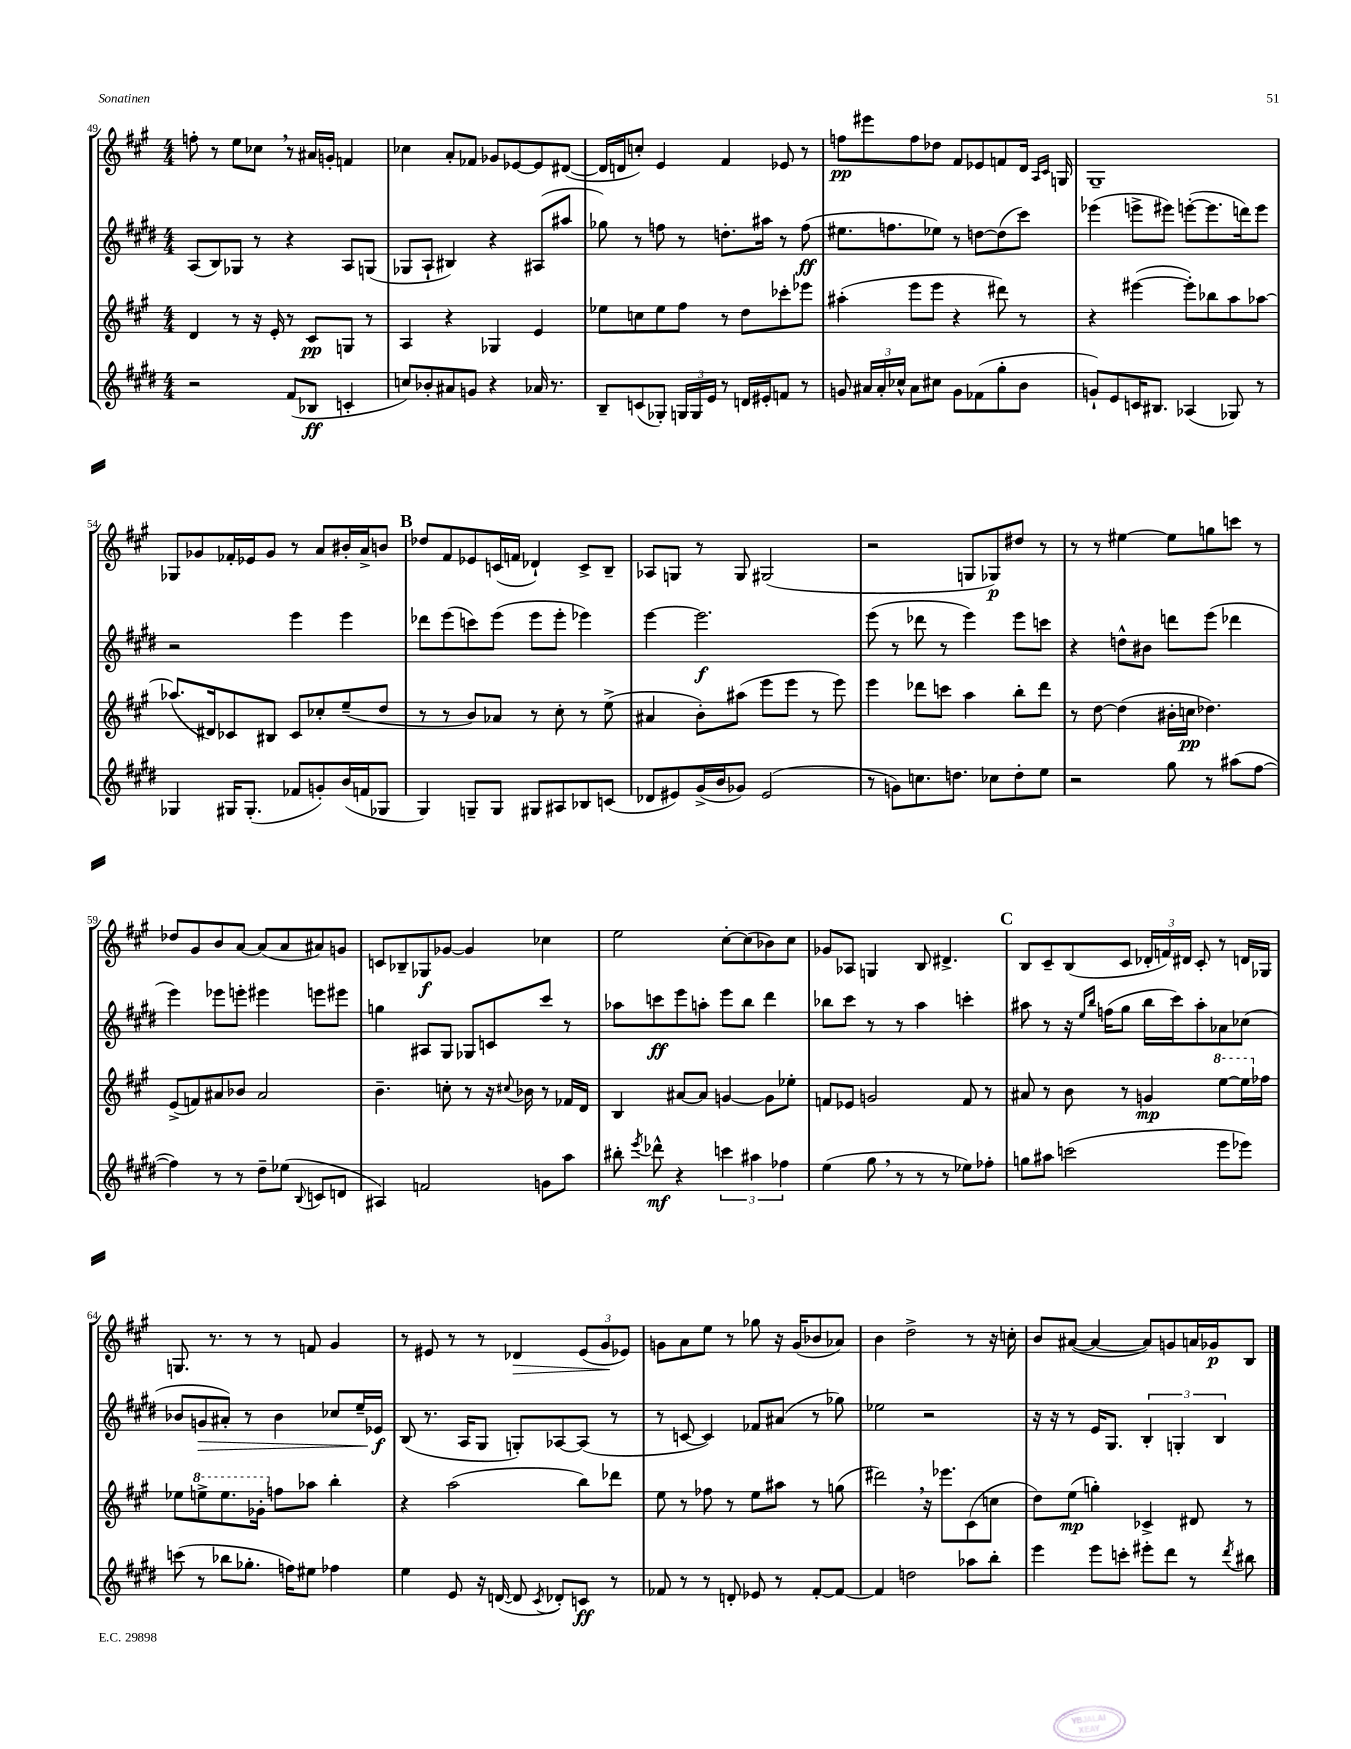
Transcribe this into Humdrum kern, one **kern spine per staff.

**kern	**dynam	**kern	**dynam	**kern	**dynam	**kern	**dynam
*part4	*part4	*part3	*part3	*part2	*part2	*part1	*part1
*staff4	*staff4	*staff3	*staff3	*staff2	*staff2	*staff1	*staff1
*clefG2	*	*clefG2	*	*clefG2	*	*clefG2	*
*k[f#c#g#d#]	*	*k[f#c#g#]	*	*k[f#c#g#d#]	*	*k[f#c#g#]	*
*M4/4	*	*M4/4	*	*M4/4	*	*M4/4	*
=49	=49	=49	=49	=49	=49	=49	=49
2r	.	4d/	.	(8A/L	.	8ffn'\	.
.	.	.	.	8B/)	.	8r	.
.	.	8r	.	8G-X/J	.	8ee\L	.
.	.	16r	.	8r	.	8cc-X,\J	.
.	.	16e'/	.	.	.	.	.
(8f#/L	.	8r	.	4r	.	8r	.
8B-X/J	ff	8c#/L	pp	.	.	16a#X/LL	.
.	.	.	.	.	.	16gn'/JJ	.
4cn'/	.	8Gn/J	.	8A/L	.	4fn/	.
.	.	8r	.	(8Gn/J	.	.	.
=50	=50	=50	=50	=50	=50	=50	=50
8ccn/L)	.	4A/	.	8G-X/L	.	4cc-X\	.
8b-X'/	.	.	.	8A`/J	.	.	.
8a#X/	.	4r	.	4B#X/)	.	8a'/L	.
8gn/J	.	.	.	.	.	8f-X/J	.
4r	.	4G-X/	.	4r	.	8g-X/L	.
.	.	.	.	.	.	[8e-X/	.
16a-X/	.	4e/	.	(8A#X/L	.	8e-/]	.
8.r	.	.	.	.	.	.	.
.	.	.	.	8aa#X/J	.	([8d#X/J	.
=51	=51	=51	=51	=51	=51	=51	=51
8B~/L	.	8ee-X\L	.	8gg-X\)	.	16d#/LL]	.
.	.	.	.	.	.	16dn/J	.
(8cn/	.	8ccn\	.	8r	.	8ccn'/J)	.
8G-X'/J)	.	8ee-\	.	8ffn\	.	4e/	.
24Gn/LL	.	8ff#\J	.	8r	.	.	.
24G/	.	.	.	.	.	.	.
24e/JJ	.	.	.	.	.	.	.
8r	.	8r	.	8.ddn'\L	.	4f#/	.
16dn/LL	.	8dd\L	.	.	.	.	.
16e#X'/J	.	.	.	16aa#X\Jk	.	.	.
8fn/J	.	8ccc-X'\	.	8r	.	8e-X/	.
8r	.	8eee-X\J	.	(8ff\	ff	8r	.
=52	=52	=52	=52	=52	=52	=52	=52
8gn/	.	(4aa#X'\	.	8.ee#X\L	.	8ffn\L	pp
24a#X/LL	.	.	.	.	.	8eee#X\	.
24a#'/	.	.	.	.	.	.	.
.	.	.	.	8.ffn\	.	.	.
24cc-X^^/JJ	.	.	.	.	.	.	.
8a#\L	.	8eee\L	.	.	.	8ff\	.
8cc#X\J	.	8eee\J	.	8ee-X\J)	.	8dd-X\J	.
8g\L	.	4r	.	8r	.	8f#/L	.
(8f-X\	.	.	.	[8ddn\L	.	8e-X/	.
8gg#'\	.	8ddd#X\)	.	(8dd\]	.	8fn/	.
8b\J	.	8r	.	8ccc#\J)	.	16d/Jk	.
.	.	.	.	.	.	16qqA/LL	.
.	.	.	.	.	.	16qqc#/JJ	.
.	.	.	.	.	.	16Gn/	.
=53	=53	=53	=53	=53	=53	=53	=53
8gn`/L)	.	4r	.	(4eee-X\	.	1G#~	.
8e/	.	.	.	.	.	.	.
16cn/K	.	([4eee#X\	.	8eeen^\L	.	.	.
8.B#X/J	.	.	.	.	.	.	.
.	.	.	.	8eee#X\J)	.	.	.
(4A-X/	.	8eee#'\L])	.	([8eeen'\L	.	.	.
.	.	8bb-X\	.	8.eee\]	.	.	.
8G-X/)	.	8aa\	.	.	.	.	.
.	.	.	.	16dddn\k)	.	.	.
8r	.	[8aa-X\J	.	8eee\J	.	.	.
!!LO:LB:g=z
=54	=54	=54	=54	=54	=54	=54	=54
4G-X/	.	(8.aa-X/L]	.	2r	.	8G-X/L	.
.	.	.	.	.	.	8g-X/	.
.	.	16d#X/k)	.	.	.	.	.
16G#X/KL	.	8c-X/	.	.	.	16f-X'/L	.
(8.G#'/J	.	.	.	.	.	16e-X/J	.
.	.	8B#X/J	.	.	.	8g-/J	.
8f-X/L	.	8c-/L	.	4eee\	.	8r	.
8gn'/)	.	8cc-X'/	.	.	.	8a/L	.
(16b/L	.	(8ee~/	.	4eee\	.	16b#X'/L	.
16fn/J	.	.	.	.	.	16a^/J	.
8G-X/J	.	8dd/J	.	.	.	8bn/J	.
!!LO:REH:place=s1:t=B
=55	=55	=55	=55	=55	=55	=55	=55
4G#/)	.	8r	.	8ddd-X\L	.	8dd-X/L	.
.	.	8r	.	(8eee\	.	8f#/	.
8Gn~/L	.	8b/L)	.	8cccn\)	.	8e-X/	.
8G/J	.	8a-X/J	.	(8eee\J	.	(16cn/L	.
.	.	.	.	.	.	16fn/JJ	.
8G#X/L	.	8r	.	8eee\L	.	4d-X`/)	.
8A#X/	.	8cc#'\	.	8eee'\J	.	.	.
8B-X/	.	8r	.	4eee-X\)	.	8c^/L	.
(8cn/J	.	(8ee^\	.	.	.	8B~/J	.
=56	=56	=56	=56	=56	=56	=56	=56
8d-X/L	.	4a#X/	.	[4eee\	.	8A-X/L	.
8e#X/)	.	.	.	.	.	8Gn/J	.
(16g#^/L	.	8b'\L)	.	2.eee\]	f	8r	.
16b/J	.	.	.	.	.	.	.
8g-X/J)	.	(8aa#X\J	.	.	.	8G/	.
(2e#/	.	8eee\L	.	.	.	(2G#X/	.
.	.	8eee\J	.	.	.	.	.
.	.	8r	.	.	.	.	.
.	.	8eee\)	.	.	.	.	.
=57	=57	=57	=57	=57	=57	=57	=57
8r	.	4eee\	.	(8eee\	.	2r	.
8gn\L)	.	.	.	8r	.	.	.
8.ccn\	.	8ddd-X\L	.	8ddd-X\	.	.	.
.	.	8cccn\J	.	8r	.	.	.
8.ddn\J	.	.	.	.	.	.	.
.	.	4aa\	.	4eee\)	.	8Gn/L	.
8cc-X\L	.	.	.	.	.	8G-X/)	p
8dd'\	.	8bb'\L	.	8eee\L	.	8dd#X/J	.
8ee\J	.	8ddd-\J	.	8cccn\J	.	8r	.
=58	=58	=58	=58	=58	=58	=58	=58
2r	.	8r	.	4r	.	8r	.
.	.	[8dd\	.	.	.	8r	.
.	.	(4dd\]	.	8ddn^^\L	.	[4ee#X\	.
.	.	.	.	8b#X\J	.	.	.
8gg#\	.	16b#X'\LL	.	8dddn\L	.	8ee#\L]	.
.	.	16ccn\JJ	pp	.	.	.	.
8r	.	4.dd-X\)	.	(8eee\J	.	8ggn\	.
(8aa#X\L	.	.	.	4ddd-X\	.	8cccn\J	.
[8ff#\J	.	.	.	.	.	8r	.
!!LO:LB:g=z
=59	=59	=59	=59	=59	=59	=59	=59
4ff#\])	.	(8e^/L	.	4eee\)	.	8dd-X/L	.
.	.	8fn/)	.	.	.	8g#/	.
8r	.	8a#X/	.	8eee-X\L	.	8b/	.
8r	.	8b-X/J	.	8eeen'\J	.	[8a/J	.
8dd#~\L	.	2a#/	.	4eee#X\	.	(8a/L]	.
(8ee-X\J	.	.	.	.	.	8a/	.
8qqB/	.	.	.	.	.	.	.
8cn/L	.	.	.	8eeen\L	.	8a#X/)	.
8dn/J	.	.	.	8eee#X\J	.	8gn/J	.
=60	=60	=60	=60	=60	=60	=60	=60
4A#X/)	.	4.b~\	.	4ggn\	.	8cn/L	.
.	.	.	.	.	.	8B-X~/	.
2fn/	.	.	.	8A#X/L	.	8G-X/	f
.	.	8ccn'\	.	8G#/J	.	[8g-X/J	.
.	.	8r	.	8G-X/L	.	4g-/]	.
.	.	16r	.	8cn/	.	.	.
.	.	8qqcc#X/	.	.	.	.	.
.	.	16b-X\	.	.	.	.	.
8gn\L	.	8r	.	8ccc#/J	.	4cc-X\	.
8aa\J	.	16f-X/LL	.	8r	.	.	.
.	.	16d/JJ	.	.	.	.	.
=61	=61	=61	=61	=61	=61	=61	=61
8bb#X'\	.	4B/	.	8aa-X\L	.	2ee\	.
8qeee/	.	.	.	.	.	.	.
8ddd-X^^\	mf	.	.	8cccn\	ff	.	.
4r	.	[8a#X/L	.	8eee\	.	.	.
.	.	8a#/J]	.	8aan'\J	.	.	.
6cccn\	.	[4gn/	.	8eee\L	.	[8cc#'\L	.
.	.	.	.	8bb\J	.	(8cc#\]	.
6aa#X\	.	.	.	.	.	.	.
.	.	8g\L]	.	4ddd#\	.	8b-X\)	.
6ff-X\	.	.	.	.	.	.	.
.	.	8ee-X'\J	.	.	.	8cc#\J	.
=62	=62	=62	=62	=62	=62	=62	=62
(4ee\	.	8fn/L	.	8bb-X\L	.	8g-X/L	.
.	.	8e-X/J	.	8ccc#\J	.	8A-X/J	.
8gg#,\	.	2gn/	.	8r	.	4Gn/	.
8r	.	.	.	8r	.	.	.
8r	.	.	.	4aa\	.	8B/	.
8r	.	.	.	.	.	4.d#X^/	.
8ee-X\L)	.	8f/	.	4cccn'\	.	.	.
8ff-X'\J	.	8r	.	.	.	.	.
!!LO:REH:place=s1:t=C
=63	=63	=63	=63	=63	=63	=63	=63
8ggn\L	.	8a#X/	.	8aa#X\	.	8B/L	.
8aa#X\J	.	8r	.	8r	.	8c#~/	.
(2cccn\	.	8b\	.	16r	.	(8B/	.
.	.	.	.	16qqee/LL	.	.	.
.	.	.	.	16qqbb/JJ	.	.	.
.	.	.	.	(16ffn\KL	.	.	.
.	.	8r	.	8gg#\J	.	8c#/J	.
.	.	4gn/	mp	16bb\LL	.	24d-X'/LL	.
.	.	.	.	.	.	24fn/)	.
.	.	.	.	16ccc#\J)	.	.	.
.	.	.	.	.	.	24d#X/JJ	.
.	.	.	.	8aa#'\	.	8c#'/	.
*	*	*8va	*	*	*	*	*
8eee\L	.	[8eee\L	.	8a-X\	.	8r	.
8eee-X\J)	.	16eee\L]	.	(8cc-X\J	.	16dn/LL	.
*	*	*X8va	*	*	*	*	*
.	.	16ff-X\JJ	.	.	.	16G-X/JJ	.
!!LO:LB:g=z
=64	=64	=64	=64	=64	=64	=64	=64
(8cccn\	.	8ee-X\L	.	8b-X/L	.	8.Gn/	.
*	*	*8va	*	*	*	*	*
!	!	!	!	!	!LO:HP:b	!	!
8r	.	8eeen^\	.	8gn/	>	.	.
.	.	.	.	.	.	8.r	.
8bb-X\L	.	8.eee\	.	8a#X'/J)	.	.	.
8.gg-X'\J	.	.	.	8r	.	8r	.
.	.	16gg-X'\Jk	.	.	.	.	.
*	*	*X8va	*	*	*	*	*
.	.	8ffn\L	.	4b-\	.	8r	.
16ffn\KL)	.	.	.	.	.	.	.
8ee#X\J	.	8aa-X\J	.	.	.	8fn/	.
4ff-X\	.	4bb'\	.	8cc-X/L	.	4g#/	.
.	.	.	.	16ee~/L	.	.	.
.	.	.	.	16e-X/JJ	f	.	.
.	.	.	.	.	]	.	.
=65	=65	=65	=65	=65	=65	=65	=65
4ee\	.	4r	.	(8B/	.	8r	.
.	.	.	.	8.r	.	8e#X/	.
8e/	.	(2aa\	.	.	.	8r	.
.	.	.	.	16A/KL	.	.	.
16r	.	.	.	8G#/J	.	8r	.
([16dn/	.	.	.	.	.	.	.
!	!	!	!	!	!	!	!LO:HP:b
8d/]	.	.	.	8Gn'/L)	.	4d-X/	>
8qc#/	.	.	.	.	.	.	.
8d-X'/L)	.	.	.	[8A-X/	.	.	.
8cn/J	ff	8bb\L)	.	(8A-/J]	.	(12e#/L	.
.	.	.	.	.	.	12g#/	.
8r	.	8ddd-X\J	.	8r	.	.	.
.	.	.	.	.	.	12e-X/J)	]
=66	=66	=66	=66	=66	=66	=66	=66
8f-X/	.	8ee\	.	8r	.	8gn\L	.
8r	.	8r	.	[8cn/	.	8a\	.
8r	.	8ff-X\	.	4c/])	.	8ee\J	.
8dn'/	.	8r	.	.	.	8r	.
8e-X/	.	8ee\L	.	8f-X/L	.	8gg-X\	.
8r	.	8aa#X\J	.	(8a#X/J	.	16r	.
.	.	.	.	.	.	(16g/KL	.
[8f-'/L	.	8r	.	8r	.	8b-X/	.
8f-/J_	.	(8ggn\	.	8gg-X\)	.	8a-X/J)	.
=67	=67	=67	=67	=67	=67	=67	=67
4f-/]	.	2ddd#X,\)	.	2ee-X\	.	4b\	.
2ddn\	.	.	.	.	.	2dd^\	.
.	.	16r	.	2r	.	.	.
.	.	8.eee-X\L	.	.	.	.	.
8aa-X\L	.	(8c#\	.	.	.	8r	.
8bb'\J	.	8ccn\J	.	.	.	16r	.
.	.	.	.	.	.	16ccn'\	.
=68	=68	=68	=68	=68	=68	=68	=68
4eee\	.	8dd\L)	.	16r	.	8b/L	.
.	.	.	.	16r	.	.	.
.	.	(8ee\J	mp	8r	.	([8a#X/J	.
8eee\L	.	4ggn'\)	.	16e/KL	.	4a#/_	.
.	.	.	.	8.G#/J	.	.	.
8cccn'\J	.	.	.	.	.	.	.
8eee#X'\L	.	4c-X^/	.	6B'/	.	8a#/L])	.
8ddd#\J	.	.	.	.	.	8gn/	.
.	.	.	.	6Gn'/	.	.	.
8r	.	8d#X/	.	.	.	16an/L	.
.	.	.	.	.	.	16g-X/J	p
.	.	.	.	6B/	.	.	.
8qddd#/	.	.	.	.	.	.	.
8bb#X\	.	8r	.	.	.	8B/J	.
==	==	==	==	==	==	==	==
*-	*-	*-	*-	*-	*-	*-	*-
